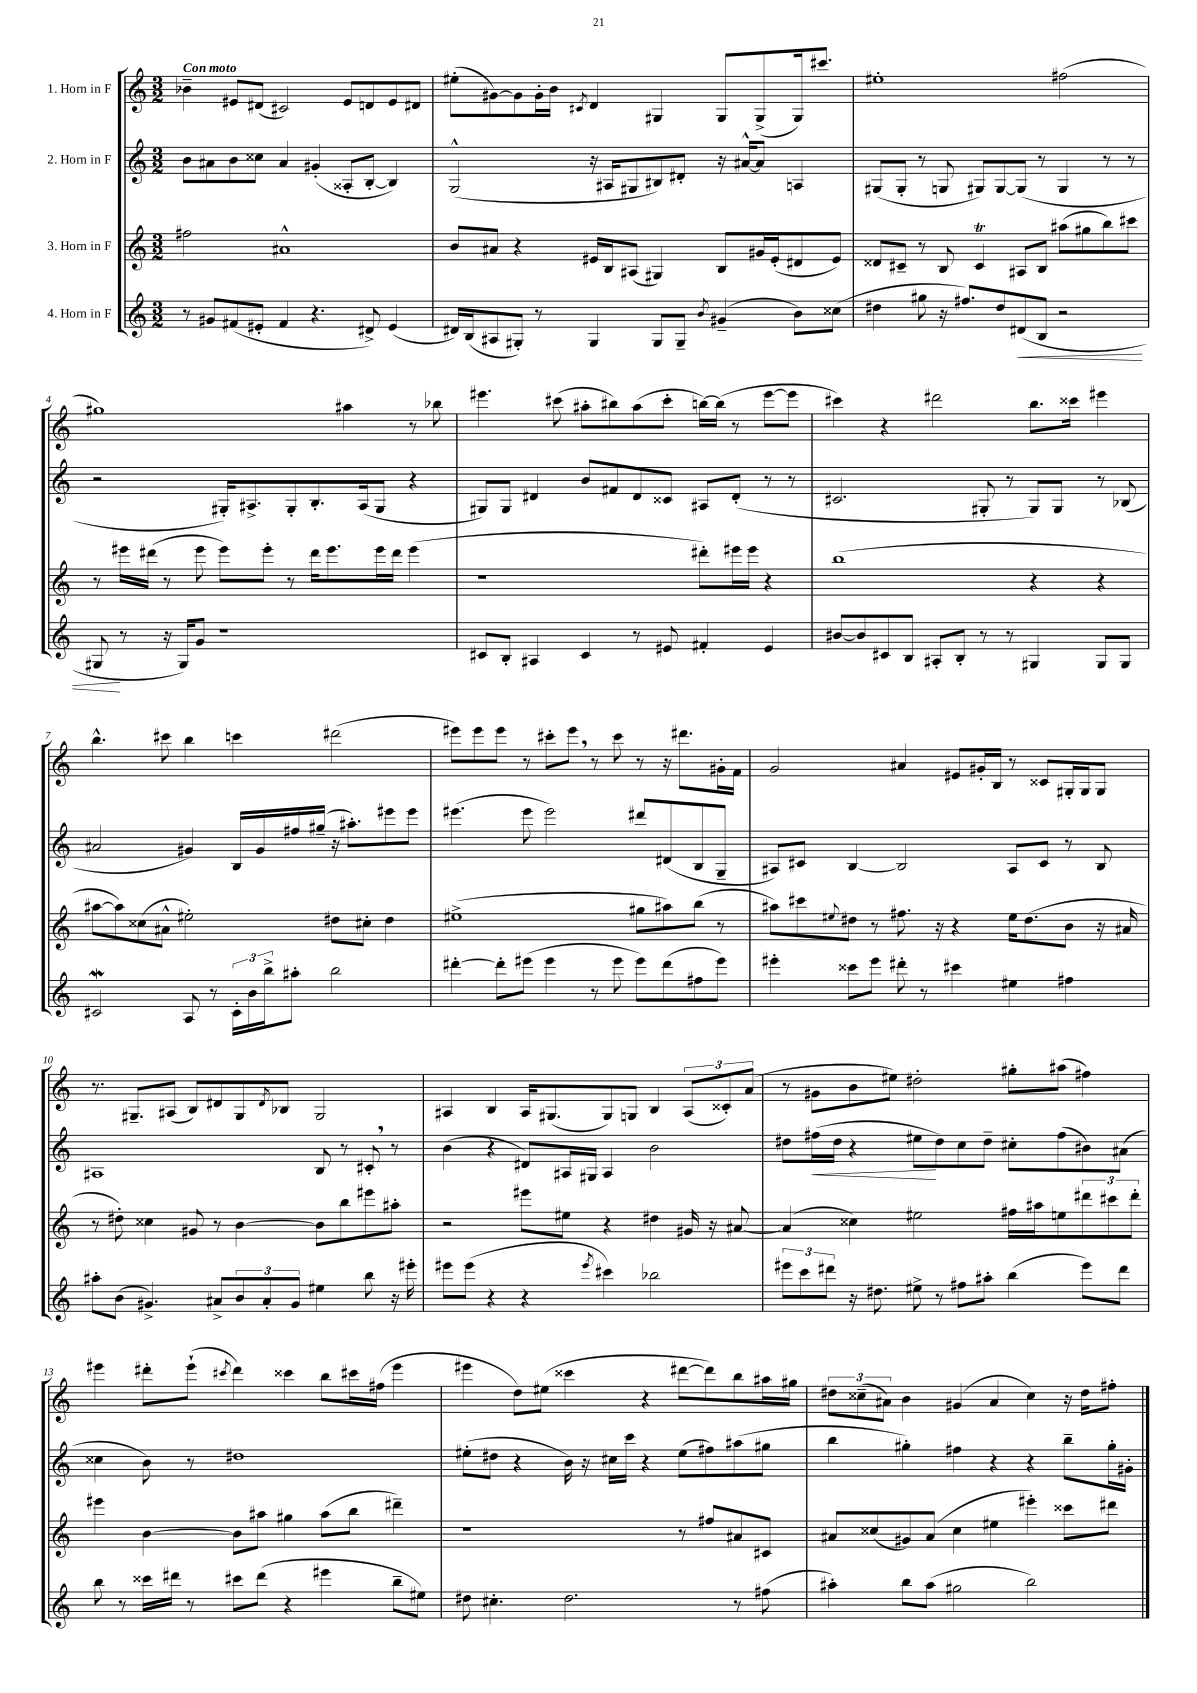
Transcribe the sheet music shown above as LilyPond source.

<<
\new StaffGroup <<
\new Staff = "s0" \with { instrumentName = "1. Horn in F" } {
    \clef treble \key c \major \numericTimeSignature \time 3/2 \tempo "Con moto"
    bes'4-- eis'8 dis'8( cis'2) eis'8 d'8 eis'8 dis'8 |
    eis''8-.( gis'8~) gis'8 gis'16-. b'16 \acciaccatura { cis'8 } d'4 gis4 gis8 gis8->( gis16) cis'''8. |
    eis''1-. fis''2( |
    gis''1) ais''4 r8 bes''8 |
    eis'''4. cis'''8( ais''8-. bis''8) ais''8( cis'''8-. b''16~) b''16( r8 eis'''8~ eis'''8 |
    cis'''4) r4 dis'''2 b''8. cisis'''16 eis'''4 |
    b''4.-^ cis'''8 b''4 c'''4 dis'''2( |
    eis'''8) eis'''8 eis'''8 r8 cis'''8-. eis'''8 \breathe r8 cis'''8 r8 r16 dis'''8. gis'16-. f'16 |
    g'2 ais'4 eis'8 gis'16-. b16 r8 cisis'8 gis16-. gis16 gis8 |
    r8. gis8.-- ais8( b8) dis'8 gis8 \acciaccatura { dis'8 } bes8 gis2 |
    ais4 b4 ais16 gis8.( gis8) g8 b4 \tuplet 3/2 { ais8( cisis'8-.) a'8( } |
    r8 gis'8 b'8 eis''8) dis''2-. gis''8-. ais''8( fis''4) |
    eis'''4 dis'''8-. eis'''8-!( \acciaccatura { cis'''8 } dis'''4) cisis'''4 b''8 cis'''16 fis''16( eis'''4 |
    eis'''4 d''8) eis''8( cisis'''4 r4 dis'''8~ dis'''8) b''8 ais''16 gis''16 |
    \tuplet 3/2 { dis''8 cisis''8--( ais'8) } b'4 gis'4( ais'4 cisis''4) r16 dis''16 fis''8-. \bar "|." |
}
\new Staff = "s1" \with { instrumentName = "2. Horn in F" } {
    \clef treble \key c \major \numericTimeSignature \time 3/2
    b'8 ais'8 b'8 cisis''8 ais'4 gis'4-.( aisis8-. b8~-. b4) |
    g2-^( r16 ais16 gis8 bis8) dis'8-. r16 ais'16~-^ ais'8 a4 |
    gis8( gis8-. r8 g8 gis8) gis8~ gis8( r8 gis4 r8 r8 |
    r2 gis16-.) ais8.-> gis8-. b8.-. ais16( gis8 r4 |
    gis8) gis8 dis'4 b'8 fis'8 dis'8 cisis'8 ais8 dis'8-.( r8 r8 |
    cis'2. gis8-. r8 gis8) gis8 r8 bes8( |
    ais'2 gis'4) b16 gis'16 fis''16 gis''16--( r16 ais''8.-.) eis'''8 eis'''8 |
    eis'''4.( eis'''8 eis'''2) dis'''8 dis'8( b8 g8-- |
    ais8) cis'8 b4~ b2 ais8 cis'8 r8 b8 |
    ais1 b8 r8 cis'8-. \breathe r8 |
    b'4( r4 dis'8) ais16 gis16 ais4 b'2 |
    dis''8 fis''16\<( dis''16 r4 eis''8\! dis''8) c''8 dis''8-- cis''8-. fis''8( bis'8) ais'8( |
    cisis''4 b'8) r8 dis''1 |
    eis''8-.( dis''8 r4 b'16) r16 cis''16 c'''16 r4 eis''8( fis''8) ais''8( gis''8 |
    b''4 gis''4-.) fis''4 r4 r4 b''8-- gis''16-. gis'16-. \bar "|." |
}
\new Staff = "s2" \with { instrumentName = "3. Horn in F" } {
    \clef treble \key c \major \numericTimeSignature \time 3/2
    fis''2 ais'1-^ |
    b'8 ais'8 r4 eis'16 b16 ais8( gis4) b8 gis'16 eis'16-.( dis'8 eis'8) |
    disis'8 cis'8-- r8 b8 cis'4\trill ais8 b8 ais''8( gis''8 b''8) cis'''8 |
    r8 eis'''16 dis'''16( r8 eis'''8 eis'''8) eis'''8-. r8 dis'''16 eis'''8. eis'''16 dis'''16 eis'''4( |
    r1 dis'''8-.) eis'''16 eis'''16 r4 |
    b''1( r4 r4 |
    ais''8~ ais''8) cisis''8( ais'8-^ eis''2-.) dis''8 cis''8-. dis''4 |
    eis''1->( gis''8 ais''8) b''8( r8 |
    ais''8) cis'''8 \appoggiatura { eis''8 } dis''8 r8 fis''8. r16 r4 eis''16 dis''8.( b'8 r16 ais'16 |
    r8 dis''8-.) cisis''4 gis'8 r8 b'4~ b'8 b''8 eis'''8 ais''8-. |
    r2 eis'''8 eis''8 r4 dis''4 gis'16 r16 ais'8~ |
    ais'4( cisis''4) eis''2 fis''16 ais''16 e''8 \tuplet 3/2 { dis'''8 cis'''8 dis'''8-. } |
    eis'''4 b'4~ b'8 ais''8 gis''4 ais''8( b''8 dis'''4--) |
    r1 r8 fis''8 ais'8 cis'8 |
    ais'8 cisis''8( gis'8) ais'8( cisis''4 eis''4 eis'''4-.) cisis'''8 dis'''8 \bar "|." |
}
\new Staff = "s3" \with { instrumentName = "4. Horn in F" } {
    \clef treble \key c \major \numericTimeSignature \time 3/2
    r8 gis'8 fis'8( eis'8-. fis'4 r4. dis'8->) eis'4( |
    dis'16) b16( ais8 gis8-.) r8 gis4 gis8 gis8-- \acciaccatura { b'8 } gis'4--( b'8) cisis''8( |
    dis''4 gis''8 r16 fis''8.) dis''8 dis'8\<( b8 r2 |
    gis8\! r8 r16 gis16) g'8 r1 |
    cis'8 b8-. ais4 cis'4 r8 eis'8 fis'4-. eis'4 |
    bis'8~ bis'8 cis'8 b8 ais8-. b8-. r8 r8 gis4 gis8 gis8 |
    cis'2\mordent a8 r8 \tuplet 3/2 { cis'16-. b'16 b''16-> } ais''8-. b''2 |
    dis'''4~-. dis'''8-. eis'''8( eis'''4 r8 eis'''8 eis'''8) dis'''8( fis''8 eis'''8) |
    eis'''4-. cisis'''8 eis'''8 dis'''8-. r8 cis'''4 eis''4 fis''4 |
    ais''8-. b'8( gis'4.->) ais'8-> \tuplet 3/2 { b'8 ais'8-. gis'8 } eis''4 b''8 r16 eis'''16-. |
    eis'''8 eis'''8( r4 r4 \acciaccatura { eis'''8 } cis'''4) bes''2 |
    \tuplet 3/2 { eis'''8 c'''8 dis'''8 } r16 dis''8. eis''8-> r8 fis''8 ais''8-. b''4( eis'''8) dis'''8 |
    b''8 r8 cisis'''16 dis'''16 r8 cis'''8 dis'''8( r4 eis'''4 b''8-- eis''8) |
    dis''8 cis''4.-. dis''2. r8 fis''8( |
    ais''4-.) b''8 ais''8( gis''2 b''2) \bar "|." |
}
>>
>>
